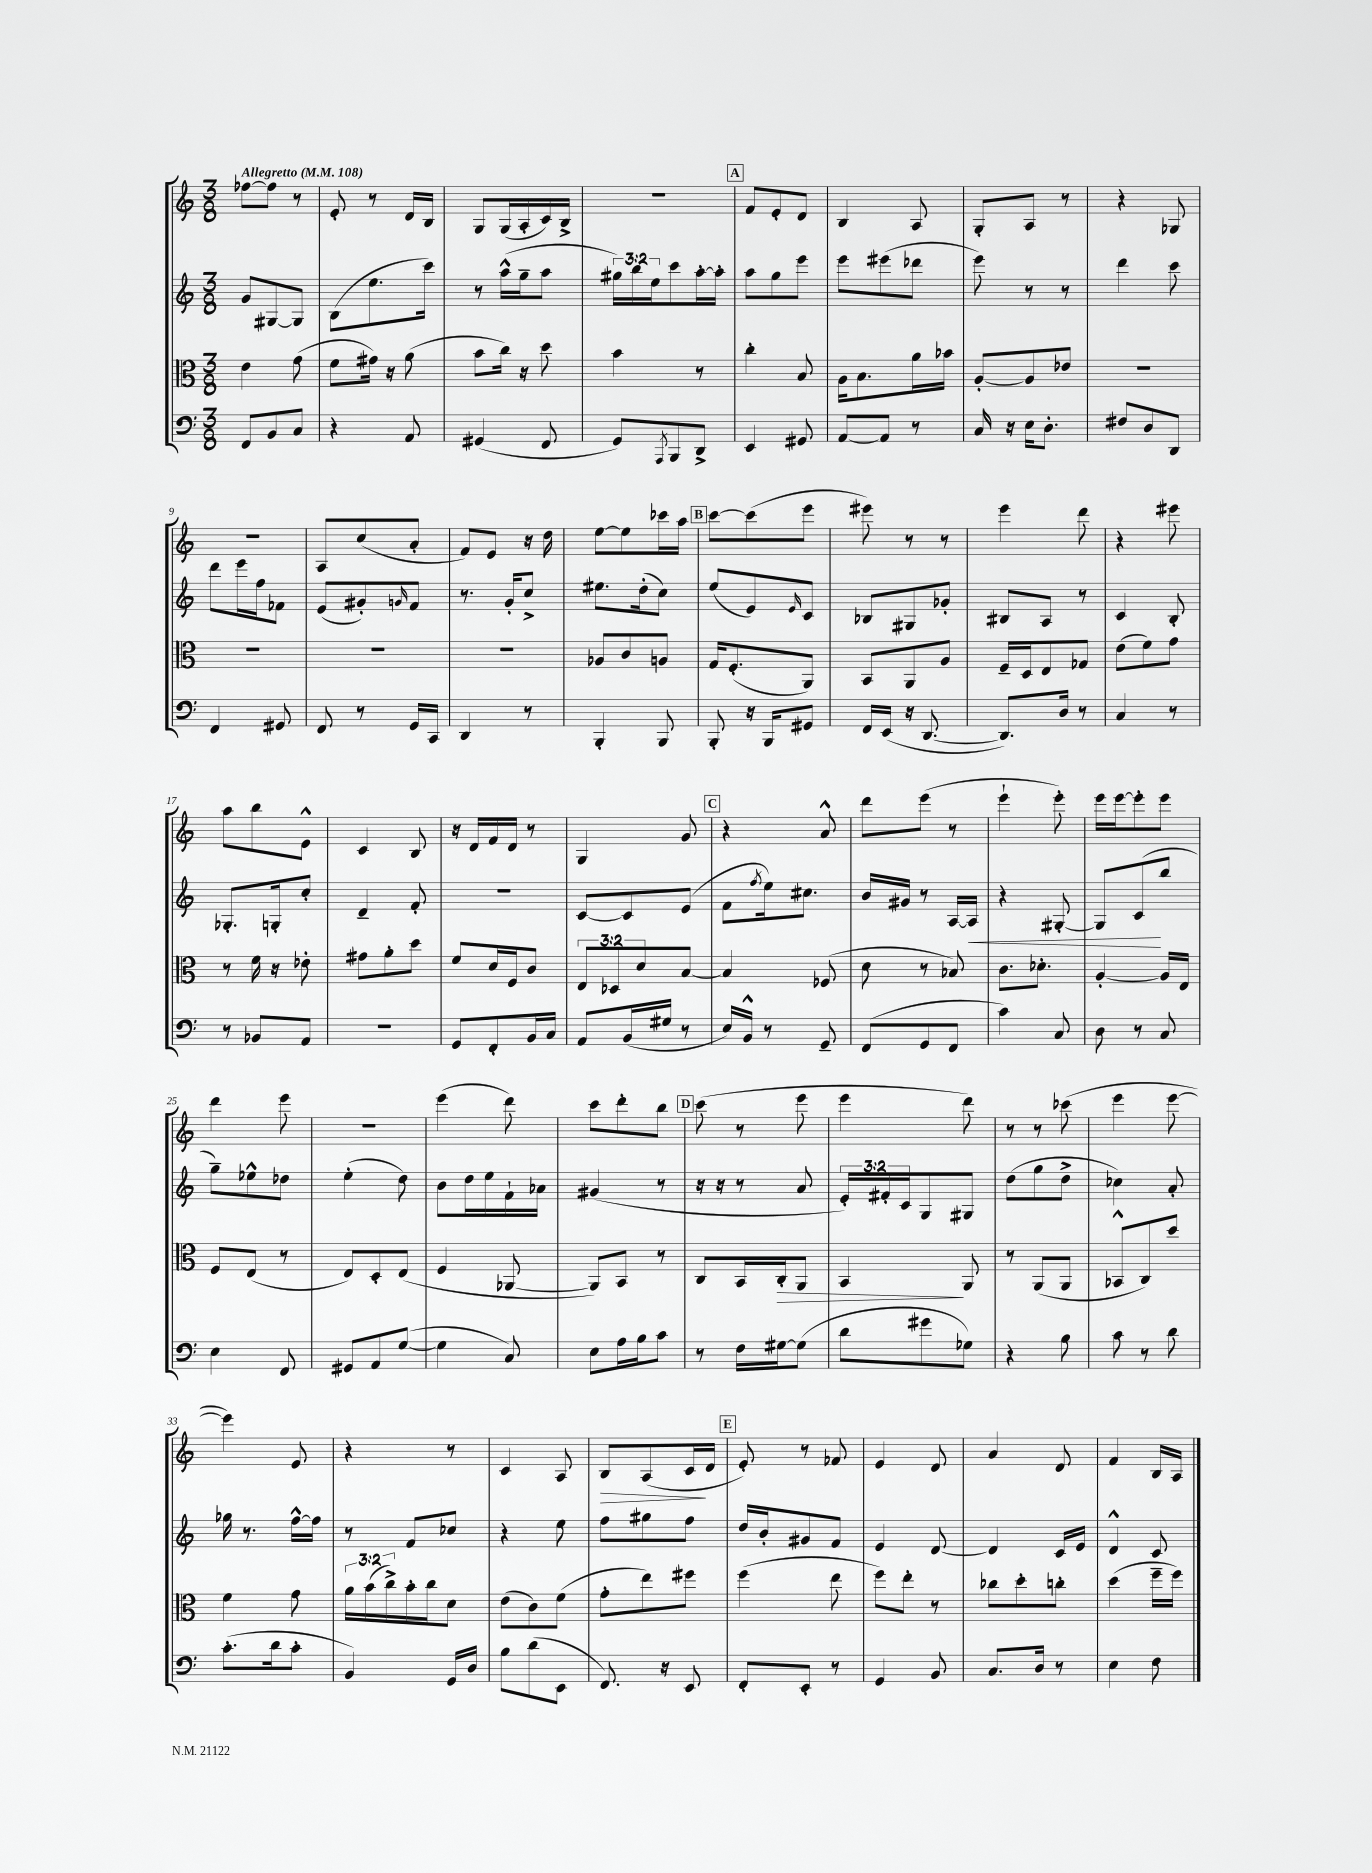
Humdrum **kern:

**kern	**kern	**dynam	**kern	**dynam	**kern	**dynam
*part4	*part3	*part3	*part2	*part2	*part1	*part1
*staff4	*staff3	*staff3	*staff2	*staff2	*staff1	*staff1
*clefF4	*clefC3	*	*clefG2	*	*clefG2	*
*k[]	*k[]	*	*k[]	*	*k[]	*
*M3/8	*M3/8	*	*M3/8	*	*M3/8	*
*MM108	*MM108	*	*MM108	*	*MM108	*
=1	=1	=1	=1	=1	=1	=1
!	!	!	!	!	!LO:TX:a:B:t=Allegretto	!
8FF/L	4e\	.	8g/L	.	[8ff-X\L	.
8BB/	.	.	[8G#X/	.	8ff-\J]	.
8C/J	(8g\	.	8G#/J]	.	8r	.
=2	=2	=2	=2	=2	=2	=2
4r	8f\L	.	(8B\L	.	8e'/	.
.	16g#X\Jk)	.	8.ee\	.	8r	.
.	16r	.	.	.	.	.
8AA/	(8a\	.	.	.	16d/LL	.
.	.	.	16ccc\Jk)	.	16B/JJ	.
=3	=3	=3	=3	=3	=3	=3
(4GG#X/	8b\L	.	8r	.	8G/L	.
.	16cc\Jk)	.	(16aa^^\LL	.	(16G/L	.
.	16r	.	16gg~\J	.	16A'/	.
8FF/	8dd\	.	8aa\J	.	16c/)	.
.	.	.	.	.	16B^/JJ	.
=4	=4	=4	=4	=4	=4	=4
8GG/L)	4b\	.	24gg#X\LL)	.	4.r	.
.	.	.	24bb\	.	.	.
.	.	.	24ee\J	.	.	.
8qAAA/	.	.	.	.	.	.
8BBB/	.	.	8ccc\	.	.	.
8DD^/J	8r	.	[16aa'\L	.	.	.
.	.	.	16aa'\JJ]	.	.	.
!!LO:REH:place=s1:t=A
=5	=5	=5	=5	=5	=5	=5
4EE/	4cc'\	.	8aa\L	.	8f/L	.
.	.	.	8gg\	.	8e'/	.
8GG#X/	8B/	.	8eee\J	.	8d/J	.
=6	=6	=6	=6	=6	=6	=6
[8AA/L	16A\KL	.	8eee\L	.	4B/	.
.	8.B\	.	.	.	.	.
8AA/J]	.	.	(8eee#X\	.	.	.
8r	16a\L	.	8ddd-X\J	.	8A/	.
.	16b-X\JJ	.	.	.	.	.
=7	=7	=7	=7	=7	=7	=7
16C/	[8A'/L	.	8eee\)	.	8G'/L	.
16r	.	.	.	.	.	.
16E\KL	8A/]	.	8r	.	8A/J	.
8.D'\J	.	.	.	.	.	.
.	8e-X/J	.	8r	.	8r	.
=8	=8	=8	=8	=8	=8	=8
8F#X/L	4.r	.	4ddd\	.	4r	.
8D/	.	.	.	.	.	.
8DD/J	.	.	8ccc\	.	8G-X/	.
!!LO:LB:g=z
=9	=9	=9	=9	=9	=9	=9
4FF/	4.r	.	8ddd\L	.	4.r	.
.	.	.	16eee\L	.	.	.
.	.	.	16ff\J	.	.	.
8GG#X/	.	.	8f-X\J	.	.	.
=10	=10	=10	=10	=10	=10	=10
8FF/	4.r	.	(8e/L	.	8A/L	.
8r	.	.	8g#X'/)	.	(8cc/	.
.	.	.	16qqgn/	.	.	.
16GG/LL	.	.	8f/J	.	8a'/J	.
16CC/JJ	.	.	.	.	.	.
=11	=11	=11	=11	=11	=11	=11
4DD/	4.r	.	8.r	.	8f/L)	.
.	.	.	.	.	8e/J	.
.	.	.	16g'/KL	.	.	.
8r	.	.	8cc^/J	.	16r	.
.	.	.	.	.	16dd\	.
=12	=12	=12	=12	=12	=12	=12
4BBB'/	8A-X/L	.	8.ee#X\L	.	[8ee\L	.
.	8c/	.	.	.	8ee\]	.
.	.	.	(16dd'\k	.	.	.
8BBB/	8An/J	.	8cc\J)	.	16ccc-X\L	.
.	.	.	.	.	16aa\JJ	.
!!LO:REH:place=s1:t=B
=13	=13	=13	=13	=13	=13	=13
8BBB'/	16G/KL	.	(8ee/L	.	[8ccc\L	.
.	(8.F'/	.	.	.	.	.
16r	.	.	8e/)	.	(8ccc\]	.
16BBB/KL	.	.	.	.	.	.
.	.	.	16qqe/	.	.	.
8GG#X/J	8AA/J)	.	8c/J	.	8eee\J	.
=14	=14	=14	=14	=14	=14	=14
16FF/LL	8BB/L	.	8B-X/L	.	8eee#X\)	.
(16EE/JJ	.	.	.	.	.	.
16r	8AA/	.	8G#X/	.	8r	.
[8.DD/	.	.	.	.	.	.
.	8A/J	.	8g-X'/J	.	8r	.
=15	=15	=15	=15	=15	=15	=15
8.DD/L])	16F~/LL	.	8B#X/L	.	4eee\	.
.	16D/J	.	.	.	.	.
.	8E/	.	8A/J	.	.	.
16D/Jk	.	.	.	.	.	.
8r	8G-X/J	.	8r	.	8ddd\	.
=16	=16	=16	=16	=16	=16	=16
4C/	(8e\L	.	4c/	.	4r	.
.	8f\)	.	.	.	.	.
8r	8g\J	.	8B'/	.	8eee#X\	.
!!LO:LB:g=z
=17	=17	=17	=17	=17	=17	=17
8r	8r	.	8.G-X'/L	.	8aa\L	.
8BB-X/L	16f\	.	.	.	8bb\	.
.	16r	.	16Gn'/k	.	.	.
8AA/J	8e-X'\	.	8cc'/J	.	8e^^\J	.
=18	=18	=18	=18	=18	=18	=18
4.r	8g#X\L	.	4d~/	.	4c/	.
.	8a'\	.	.	.	.	.
.	8dd\J	.	8f'/	.	8B/	.
=19	=19	=19	=19	=19	=19	=19
8GG/L	8f/L	.	4.r	.	16r	.
.	.	.	.	.	16d/LL	.
8FF'/	16d/L	.	.	.	16f/	.
.	16F/J	.	.	.	16d/JJ	.
16BB/L	8c/J	.	.	.	8r	.
16C/JJ	.	.	.	.	.	.
=20	=20	=20	=20	=20	=20	=20
8AA/L	12E/L	.	[8c/L	.	4G/	.
.	12D-X/	.	.	.	.	.
(16BB/L	.	.	8c/]	.	.	.
.	12d/	.	.	.	.	.
16G#X/JJ	.	.	.	.	.	.
8r	[8B/J	.	(8e/J	.	8g/	.
!!LO:REH:place=s1:t=C
=21	=21	=21	=21	=21	=21	=21
16E/LL)	4B/]	.	8f\L	.	4r	.
16BB^^/JJ	.	.	.	.	.	.
.	.	.	8qff/	.	.	.
8r	.	.	16ee\k)	.	.	.
.	.	.	8.cc#X\J	.	.	.
8GG~/	(8F-X/	.	.	.	8a^^/	.
=22	=22	=22	=22	=22	=22	=22
(8FF/L	8d\	.	16b/LL	.	8ddd\L	.
.	.	.	16g#X/JJ	.	.	.
8GG/	8r	.	8r	.	(8eee\J	.
8FF/J	8B-X/)	.	[16A/LL	.	8r	.
!	!	!	!	!LO:HP:b	!	!
.	.	.	16A/JJ]	<	.	.
=23	=23	=23	=23	=23	=23	=23
4c\)	8.c\L	.	4r	.	4eee`\	.
.	8.d-X'\J	.	.	.	.	.
8C/	.	.	[8G#X'/	.	8eee'\)	.
=24	=24	=24	=24	=24	=24	=24
8D\	[4A'/	.	8G#/L]	.	16eee\LL	.
.	.	.	.	.	[16eee\J	.
8r	.	.	(8c/	.	8eee'\]	.
8C/	16A/LL]	.	8bb/J	[	8eee\J	.
.	16E/JJ	.	.	.	.	.
!!LO:LB:g=z
=25	=25	=25	=25	=25	=25	=25
4E\	8F/L	.	8gg~\L)	.	4ddd\	.
.	(8E/J	.	8ee-X^^\	.	.	.
8FF/	8r	.	8dd-X\J	.	8eee\	.
=26	=26	=26	=26	=26	=26	=26
8GG#X/L	8E/L)	.	(4ee'\	.	4.r	.
8AA/	8D'/	.	.	.	.	.
([8G/J	(8E/J	.	8dd\)	.	.	.
=27	=27	=27	=27	=27	=27	=27
4G\]	4F/	.	8b\L	.	(4eee\	.
.	.	.	16dd\L	.	.	.
.	.	.	16ee\	.	.	.
8C/)	[8AA-X/	.	16f`\	.	8ddd\)	.
.	.	.	16a-X\JJ	.	.	.
=28	=28	=28	=28	=28	=28	=28
8E\L	8AA-/L])	.	(4g#X/	.	8ccc\L	.
16A\L	8BB/J	.	.	.	8ddd'\	.
16B\J	.	.	.	.	.	.
8c\J	8r	.	8r	.	8bb\J	.
!!LO:REH:place=s1:t=D
=29	=29	=29	=29	=29	=29	=29
8r	8C/L	.	16r	.	(8ccc\	.
.	.	.	16r	.	.	.
16F\LL	16BB/L	.	8r	.	8r	.
!	!	!LO:HP:b	!	!	!	!
[16G#X\J	16C'/J	>	.	.	.	.
(8G#\J]	8AA/J	.	8a/	.	8eee\	.
=30	=30	=30	=30	=30	=30	=30
8d\L	4BB/	.	24e'/LL)	.	4eee\	.
.	.	.	24f#X'/	.	.	.
.	.	.	24c/J	.	.	.
8g#X\	.	.	8G/	.	.	.
8G-X\J)	8AA/	]	8G#X/J	.	8ddd\)	.
=31	=31	=31	=31	=31	=31	=31
4r	8r	.	(8dd\L	.	8r	.
.	(8AA/L	.	8gg\	.	8r	.
8B\	8AA/J	.	8dd^\J	.	(8ccc-X\	.
=32	=32	=32	=32	=32	=32	=32
8c\	8BB-X^^/L	.	4cc-X\)	.	4eee\	.
8r	8C/)	.	.	.	.	.
8d\	8dd/J	.	8a'/	.	[8eee\	.
!!LO:LB:g=z
=33	=33	=33	=33	=33	=33	=33
(8.c'\L	4f\	.	16gg-X\	.	4eee\])	.
.	.	.	8.r	.	.	.
16d\k	.	.	.	.	.	.
8c'\J	8g\	.	[16ff^^\LL	.	8e/	.
.	.	.	16ff\JJ]	.	.	.
=34	=34	=34	=34	=34	=34	=34
4BB/)	24a\LL	.	8r	.	4r	.
.	(24b\	.	.	.	.	.
.	24cc^\)	.	.	.	.	.
.	16b'\	.	8f/L	.	.	.
.	16cc\J	.	.	.	.	.
16GG/LL	8d\J	.	8cc-X/J	.	8r	.
16D/JJ	.	.	.	.	.	.
=35	=35	=35	=35	=35	=35	=35
8B\L	(8e\L	.	4r	.	4c/	.
(8d\	8c\)	.	.	.	.	.
8EE\J	(8f\J	.	8ee\	.	8A/	.
=36	=36	=36	=36	=36	=36	=36
!	!	!	!	!	!	!LO:HP:b
8.FF/)	8g'\L	.	8ff\L	.	8B/L	>
.	8ee\)	.	8gg#X\	.	(8A/	.
16r	.	.	.	.	.	.
8EE/	8ff#X\J	.	8ff\J	.	16c/L	.
.	.	.	.	.	16d/JJ	]
!!LO:REH:place=s1:t=E
=37	=37	=37	=37	=37	=37	=37
8FF'/L	(4ff\	.	16dd/LL	.	8e'/)	.
.	.	.	16b'/J	.	.	.
8EE'/J	.	.	8g#X/	.	8r	.
8r	8ee\	.	8f/J	.	8f-X/	.
=38	=38	=38	=38	=38	=38	=38
4GG/	8ff\L)	.	4e/	.	4e/	.
.	8ee'\J	.	.	.	.	.
8BB/	8r	.	[8d/	.	8d/	.
=39	=39	=39	=39	=39	=39	=39
8.C/L	8cc-X\L	.	4d/]	.	4a/	.
.	8dd'\	.	.	.	.	.
16D/Jk	.	.	.	.	.	.
8r	8ccn'\J	.	16c/LL	.	8d/	.
.	.	.	16e/JJ	.	.	.
=40	=40	=40	=40	=40	=40	=40
4E\	(4dd\	.	4d^^/	.	4f/	.
8F\	16ff~\LL	.	8c/	.	16B/LL	.
.	16ff\JJ)	.	.	.	16A/JJ	.
==	==	==	==	==	==	==
*-	*-	*-	*-	*-	*-	*-
